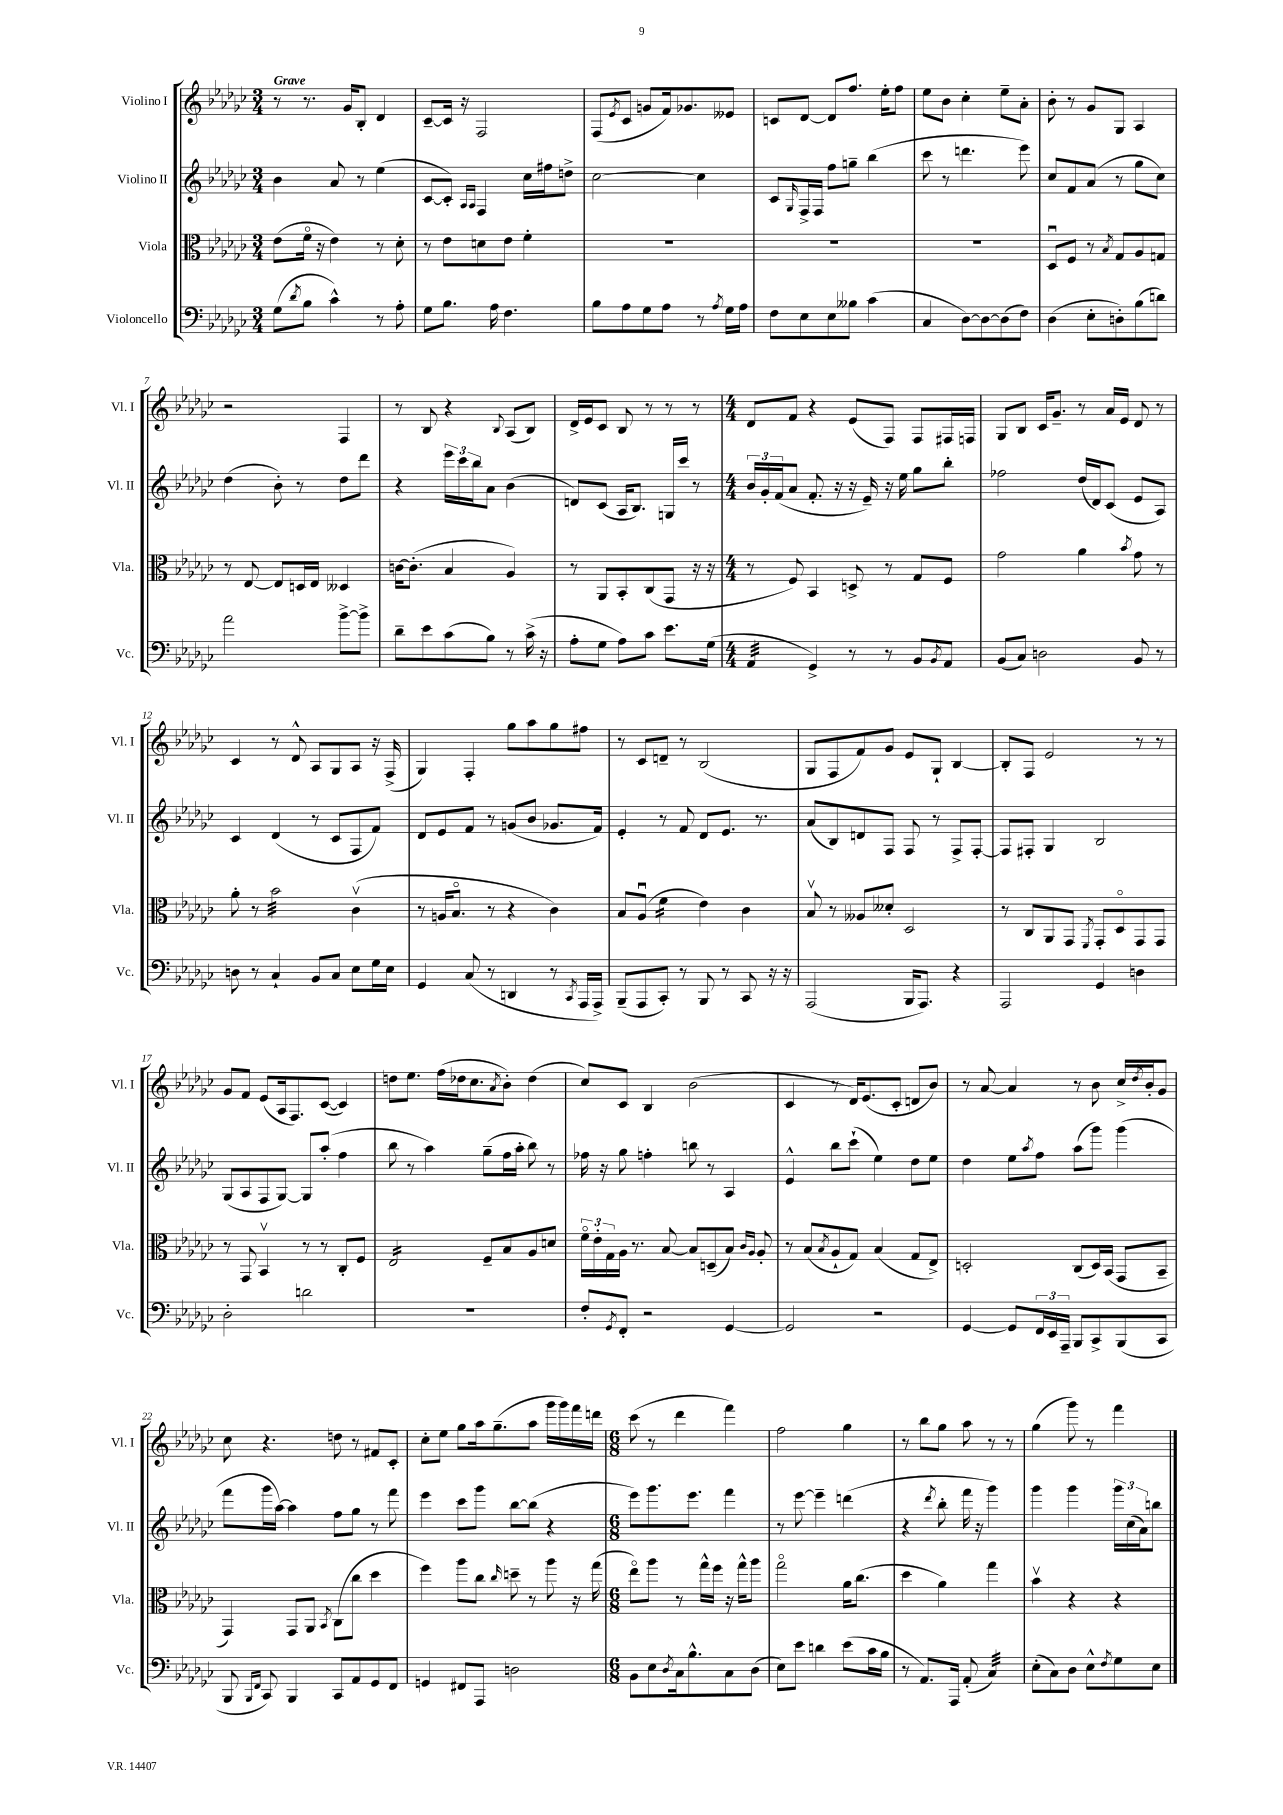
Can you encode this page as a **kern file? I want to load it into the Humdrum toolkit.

**kern	**kern	**kern	**kern
*staff4	*staff3	*staff2	*staff1
*clefF4	*clefC3	*clefG2	*clefG2
*k[b-e-a-d-g-c-]	*k[b-e-a-d-g-c-]	*k[b-e-a-d-g-c-]	*k[b-e-a-d-g-c-]
*M3/4	*M3/4	*M3/4	*M3/4
(8G-	(8e-	4b-	8r
8qd-	.	.	.
8B-	16fo	.	8.r
.	16r	.	.
4c-^^)	4e-)	8a-	.
.	.	.	16g-
.	.	8r	8B-'
8r	8r	(4ee-	4d-
8A-'	8d-'	.	.
=	=	=	=
8G-	8r	[8c-	[8c-~
8.B-	8e-	8c-'])	16c-]
.	.	.	16r
.	.	16qqA-	.
.	.	16qqA-	.
.	8d	4F	2F
16A-	.	.	.
4.F	8e-	.	.
.	4f'	16cc-	.
.	.	16ff#	.
.	.	8dd^	.
=	=	=	=
8B-	2.r	[2cc-	(8F
.	.	.	8qe-
8A-	.	.	8c-
8G-	.	.	8g
8A-	.	.	16f)
.	.	.	8.g-
8r	.	4cc-]	.
8qA-	.	.	.
16G-	.	.	8e--
16A-	.	.	.
=	=	=	=
8F	2.r	8c-	8c
.	.	16qqG-	.
8E-	.	16F^	[8d-
.	.	16F	.
8E-	.	8ff	8d-]
8B--	.	8gg~	8.ff
(4c-	.	(4bb-	.
.	.	.	16ee-'
.	.	.	8ff
=	=	=	=
4C-	2.r	8ccc-	8ee-
.	.	8r	8b-
[8D-)	.	4.ddd	4cc-'
8D-_	.	.	.
(8D-]	.	.	8ee-~
8F)	.	8eee-)	8a-'
=	=	=	=
(4D-	8D-u	8cc-	8b-'
.	8F	8f	8r
8E-'	8r	(8a-	8g-
.	8qB-	.	.
8D')	8G-	8r	8G-
(8B-	8A-	8gg-	4A-
8d)	8G	8cc-)	.
=	=	=	=
2a-	8r	(4dd-	2r
.	[8E-	.	.
.	8E-]	8b-')	.
.	16D	8r	.
.	16E-	.	.
[8b-^	4D--	8dd-	4F
8b-^]	.	8ddd-	.
=	=	=	=
8d-~	[16c	4r	8r
.	(8.c']	.	.
8e-	.	.	8B-
(8c-	4B-	24eee-	4r
.	.	24ccc-	.
.	.	24bb-	.
8B-)	.	8a-	.
.	.	.	8qqB-
8r	4A-)	(4b-	(8A-
(16c-^	.	.	8B-)
16r	.	.	.
=	=	=	=
8A-'	8r	8d)	16d-^
.	.	.	16e-
8G-	8AA-	(8c-	8c-
8A-)	8BB-'	16A-	8B-
.	.	8.B-)	.
8c-	(8C-	.	8r
8.e-	8GG-	16G	8r
.	.	16ccc-	.
.	16r	8r	8r
(16G-	16r	.	.
=	=	=	=
*M4/4	*M4/4	*M4/4	*M4/4
4AA-	8r	24b-	8d-
.	.	24g-'	.
.	.	(24f	.
.	8F)	8a-	8f
4GG-^)	4BB-	8.f'	4r
.	.	16r	.
8r	8D^	16r	(8e-
.	.	16e-~)	.
8r	8r	16r	8F)
.	.	16ee-	.
8BB-	8G-	8gg-	8F
8qBB-	.	.	.
8AA-	8F	8bb-'	16F#
.	.	.	16F
=	=	=	=
(8BB-	2g-	2ff-	8G-
8C-)	.	.	8B-
2D	.	.	16c-
.	.	.	8.g-~
.	4a-	(16dd-	8r
.	.	16d-)	.
.	.	(8c-	16a-
.	.	.	16e-
.	8qb-	.	.
8BB-	8g-	8e-	8d-
8r	8r	8A-)	8r
=	=	=	=
8D	8a-'	4c-	4c-
8r	8r	.	.
4C-`	2b-	(4d-	8r
.	.	.	8d-^^
8BB-	.	8r	8A-
8C-	.	8c-	8G-
8E-	(4c-v	8F	8A-
16G-	.	8f)	16r
16E-	.	.	(16F^
=	=	=	=
4GG-	8r	8d-	4G-)
.	16A	8e-	.
.	8.B-o	.	.
(8C-	.	8f	4F'
8r	8r	8r	.
4DD	4r	(8g	8gg-
.	.	8b-	8aa-
8r	4c-)	8.g-	8gg-
8qCC-	.	.	.
16AAA-	.	.	8ff#
16AAA-^)	.	16f)	.
=	=	=	=
(8BBB-~	8B-	4e-'	8r
8AAA-	(8A-u	.	8c-
8CC-')	4f	8r	8d~
8r	.	8f	8r
8BBB-	4e-)	8d-	(2B-
8r	.	8.e-	.
8CC-	4c-	.	.
.	.	8.r	.
16r	.	.	.
16r	.	.	.
=	=	=	=
(2AAA-	8B-v	(8a-	8G-
.	8r	8B-)	8F
.	8A--	8d	8f)
.	8d--'	8F	8g-
16BBB-	2D-	8F	8e-
8.AAA-)	.	.	.
.	.	8r	8G-`
4r	.	8F^	[4B-
.	.	[8F'	.
=	=	=	=
2AAA-	8r	8F]	8B-']
.	8C-	8F#'	8F
.	8AA-	4G-	2e-
.	8GG-	.	.
.	8qFF	.	.
4GG-	8GG-'	2B-	.
.	8D-o	.	.
4D	8GG-	.	8r
.	8GG-	.	8r
=	=	=	=
2D-'	8r	(8G-	8g-
.	8GG-	8A-	8f
.	4BB-v	8F	(8e-
.	.	[8G-)	16A-
.	.	.	8.F)
2d	8r	8G-]	.
.	8r	(8aa-'	([8c-
.	8C-'	4ff	4c-])
.	8F	.	.
=	=	=	=
1r	2E-	8bb-	8dd
.	.	8r	8.ee-
.	.	4aa-)	.
.	.	.	(16ff
.	.	.	16dd-
.	.	.	8.cc-
.	8F~	(8gg-~	.
.	.	.	8qa-
.	8B-	16ff	8b-')
.	.	16aa-'	.
.	8A-	8bb-)	(4dd-
.	8d	8r	.
=	=	=	=
8F'	24fo	16ff-	8cc-)
.	24e-'	.	.
.	.	16r	.
.	24G-	.	.
8qGG-	.	.	.
8FF'	16A-	8gg-	8c-
.	8.r	.	.
2r	.	4ff'	4B-
.	[8B-	.	.
.	8B-]	8bb	(2b-
.	(8D~	8r	.
[4GG-	8B-)	4A-	.
.	16qqc-	.	.
.	16qqA-	.	.
.	8A-'	.	.
=	=	=	=
2GG-]	8r	4e-^^	4c-
.	(8B-	.	.
.	8qB-	.	.
.	8A-`	8bb-	8r
.	8G-)	(8ccc-`	16d-)
.	.	.	(8.e-
2r	(4B-	4ee-)	.
.	.	.	8c-'
.	8G-	8dd-	8d
.	8E-^)	8ee-	8b-)
=	=	=	=
[4GG-	2D'	4dd-	8r
.	.	.	[8a-
8GG-]	.	8ee-	4a-]
.	.	8qaa-	.
24FF	.	8ff	.
24EE-	.	.	.
24AAA-~	.	.	.
8BBB-	(8C-	(8aa-	8r
8CC-^	16D)	8ggg-)	8b-
.	(16BB-	.	.
(8BBB-	8GG-	(4ggg-	16cc-^
.	.	.	8qdd-
.	.	.	16b-'
8CC-	8BB-~	.	8g-
=	=	=	=
8BBB-	4GG-)	8fff	8cc-
16qqBBB-	.	.	.
16qqFF	.	.	.
8CC-)	.	16ggg-	4.r
.	.	[16aa-)	.
4BBB-	8GG-	4aa-]	.
.	8AA-	.	.
.	8qBB-	.	.
8CC-	(8C-	8ff	8dd
8AA-	8cc-	8gg-	8r
8GG-	4dd-	8r	8f#
8FF	.	8fff	8c-'
=	=	=	=
4GG	4ff)	4eee-	8cc-'
.	.	.	8ee-
8FF#	8aa-	8ccc-	8gg-
8AAA-	8cc-	8ggg-	16aa-
.	.	.	(8.gg-~
.	16qqcc-	.	.
2D	8dd~	[8bb-	.
.	8r	(8bb-]	8aa-
.	8aa-	4r	16ggg-
.	.	.	16ggg-)
.	16r	.	16fff
.	(16gg-	.	16ddd
=	=	=	=
*M6/8	*M6/8	*M6/8	*M6/8
8BB-	8ee-o)	8eee-)	(8ccc-
8E-	8aa-	8.ggg-	8r
8qD-	.	.	.
16C-	8r	.	4ddd-
8.B-^^	.	8.eee-	.
.	16gg-^^	.	.
.	16ff	.	.
8C-	16r	4fff	4fff)
.	16gg-^^	.	.
(8D-	8aa-	.	.
=	=	=	=
8E-)	2gg-o	8r	2ff
8e-	.	[8eee-	.
4d	.	4eee-~]	.
(8e-	16a-	(4ddd	4gg-
.	(8.cc-	.	.
16c-	.	.	.
16B-	.	.	.
=	=	=	=
8r	4dd-	4r	8r
8.AA-)	.	.	8bb-
.	.	8qddd-	.
.	4a-)	8bb-'	8gg-
16AAA-	.	.	.
(8AA-'	.	16fff	8aa-
.	.	16r	.
4C-)	4gg-	4ggg-)	8r
.	.	.	8r
=	=	=	=
(8E-'	4b-v	4ggg-	(4gg-
8C-)	.	.	.
8D-	4r	4ggg-	8ggg-)
8E-^^	.	.	8r
8qF	.	.	.
8G-	4r	24ggg-	4fff
.	.	(24cc-	.
.	.	24a-)	.
8E-	.	8bb	.
==	==	==	==
*-	*-	*-	*-
